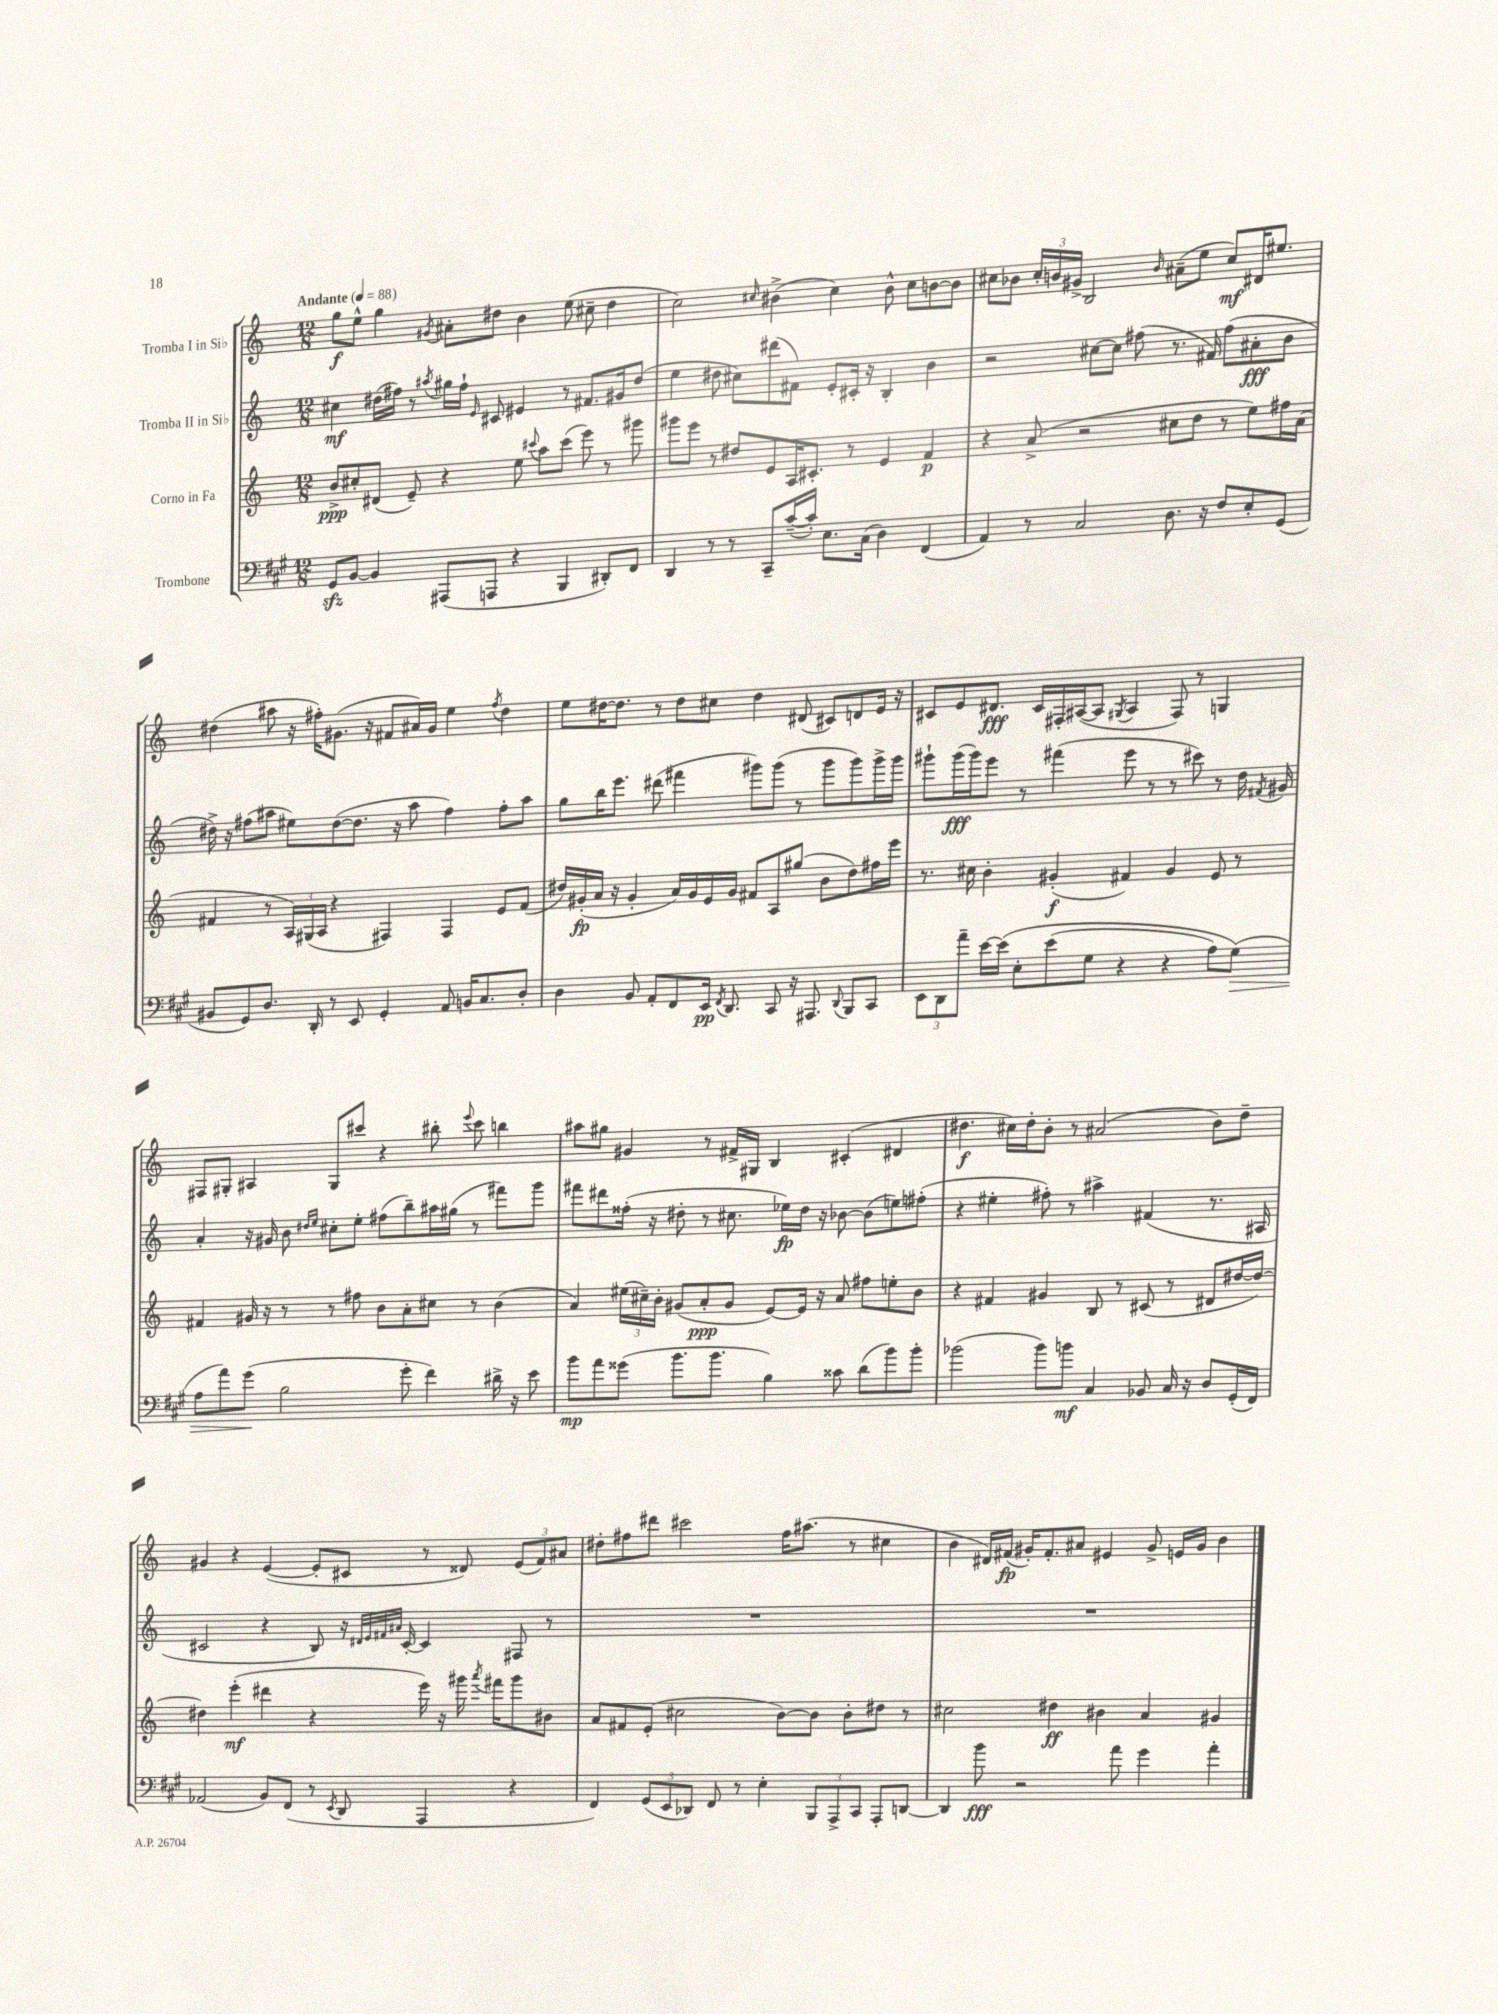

**kern	**kern	**kern	**kern
*staff4	*staff3	*staff2	*staff1
*clefF4	*clefG2	*clefG2	*clefG2
*k[f#c#g#]	*k[]	*k[]	*k[]
*M12/8	*M12/8	*M12/8	*M12/8
*MM88	*MM88	*MM88	*MM88
8GG#/L	8b^/L	4cc#\	8gg\L
[8BB/J	8cc#'/	.	8ee^^\J
4BB/]	(8d#/J	(16dd#\LL	4gg\
.	.	16ff#\JJ)	.
.	8e~/)	8r	.
.	.	8qaa#/	8qg#/
(8AAA#/L	4r	16gg#\LL	8a#'\L
.	.	16ff#`\JJ	.
.	.	16qqe/	.
8AAA/J	.	8c#/	8dd#\J
4r	8ee\	4e#/	4b\
.	8qqccc#/	.	.
.	8aa\L	.	.
4BBB/	(8ccc#\J	8r	(8ee\
.	8eee\)	8.f#/L	8cc#~\
8DD#'/L)	8r	.	4dd#\
.	.	16g#/k	.
8FF#/J	8ggg#\	(8dd#/J	.
=	=	=	=
4DD/	8ggg#\L	4ee\	2cc\)
.	8eee\J	.	.
8r	8r	8dd#\	.
8r	8dd#/L	8cc#\L)	.
.	.	.	16qqcc#/
8CC#~/L	8e/	(8ddd#\	(4b#^\
([16c#~/L	16A/K	8f#\J)	.
16c#'/]JJ)	8.c#'/J	.	.
8.E\L	.	8e'/L	4cc#\)
.	8r	16c#'/Jk	.
(16C#\Jk	.	16r	.
4D\)	4e/	4B'/	8b#^^\
.	.	.	8cc#\L
(4FF#/	4f/	4b\	[8b\
.	.	.	8b\]J
=	=	=	=
4AA/)	4r	2r	8cc#\L
.	.	.	8b-\J
8r	(8a^/	.	24cc#'/LL
.	.	.	24b/
.	.	.	24g#^/JJ
2C#/	2r	.	2B/
.	.	[8cc#\L	.
.	.	8cc#\]J	.
.	.	(8ff#\	.
.	.	.	16qqb/
8.D\	8cc#\L	8.r	(8a#~\L
.	8dd\J	.	8ee\J
16r	.	16f#/)	.
8F#/L	8r	(8ff#\L	8cc#/L)
8E'/	8ee\L)	8a#'\	16d#/K
.	.	.	8.ee#/J
(8GG#/J	16ff#\L	8b\J	.
.	(16a\JJ	.	.
=	=	=	=
8BB#/L	4f#/	16dd#^\)	(4dd#\
.	.	16r	.
8GG#/)	.	(8ff#\L	.
8.D/J	8r	8aa#\J	8aa#\
.	24A/LL)	8ee#\L)	16r
.	(24G#/	.	.
16DD'/	.	.	16ff#'\LK)
.	24A/JJ	.	.
8r	4r	([8dd#\	(8.g#\J
8EE/	.	8.dd#\]J	.
.	.	.	16r
4GG#'/	4F#/)	.	8f#/L
.	.	16r	.
.	.	8aa#\	16a#/L)
.	.	.	16g#/JJ
8AA/	4F#/	4ff#\)	4ee\
16BB/LK	.	.	.
8.C#/	.	.	.
.	.	.	8qff#/
.	8e/L	8ff#'\L	4dd#\
8D'/J	(8f#/J	8aa#\J	.
=	=	=	=
4D\	16dd#/LL)	8gg\L	8ee\L
.	(16g#'/	.	.
.	16a/JJ	16bb\K	[16dd#\K
.	16r	8.eee\J	8.dd#\]J
8BB/	4g#'/	.	.
8AA'/L	.	(8ddd#\	8r
8FF#/	16a/LL)	4fff#\	8dd#\L
.	16g#/	.	.
16EE/Jk	16e/	.	8cc#\J
8qFF#/	.	.	.
8.DD/	16g#/JJ	.	.
.	8f#/L	8ggg#\L)	4dd#\
8CC#/	8A/	(8ggg#\J	.
16r	(8gg#/J	8r	(8d#/
8.AAA#/	.	.	.
.	8b\L	8ggg#\L	8c#/L)
8qqDD/	.	.	.
8BBB/L	8dd#\)	8ggg#\)	8d/
8CC#/J	16ff#\L	16ggg#^\L	16e/Jk
.	16eee\JJ	16ggg#\JJ	16r
=	=	=	=
12EE\L	8.r	8ggg#`\L	8c#/L
12DD\	.	.	.
.	.	(16ggg#\L	8e/
12a~\J	.	.	.
.	16cc#\	16ggg#\J)	.
[16e\LL	4b'\	8eee\J	8.d#/J
&(16e\]JJ	.	.	.
8E'\L	.	8r	.
.	.	.	16c#/LL
(8e\	(4g#'/	(4fff#\	16F#'/
.	.	.	([16A#/J
8G#\J	.	.	8A#/]J
.	.	.	8qG#/
4r	4f#/)	8eee\	4A#/
.	.	8r	.
4r	4g#/	8r	8F#/)
.	.	8ccc#\)	8r
8A\L)	8e/	8r	4G/
(8G#\J&)	8r	16dd\	.
.	.	8qf#/	.
.	.	16g#/	.
=	=	=	=
8A\L	4f#/	4a'/	8F#/L
8a\)	.	.	8G#'/J
(8g#\J	16g#/	16r	4A#/
.	16r	16g#/	.
2B\	8r	8b\	.
.	.	16qqdd#/LL	.
.	.	16qqee/JJ	.
.	8r	8cc#'\L	8G#/L
.	8ff#\	8ee'\J	8ccc#/J
.	8b\L	(8ff#\L	4r
8g#'\	8a'\	8bb~\)	.
4f#\)	8cc#\J	16aa#\L	8bb#'\
.	.	(16gg#\JJ	.
.	.	.	8qqeee/
.	8r	8r	8ccc#\
16d#^\	(4b\	8fff#\L)	4bb\
16r	.	.	.
8e\	.	8ggg\J	.
=	=	=	=
8b\L	4a/)	8fff#\L	8aa#\L
8a\	.	8ddd#\	8gg#\J
(8g##\J	(24ee#\LL	(16ff##'\Jk	4g#/
.	24cc#~\)	.	.
.	.	16r	.
.	24b'\JJ	.	.
8.b\L	(8g#/L	8dd#'\	.
.	8a'/	8r	8r
8.b\J	.	.	.
.	8g#/J	8.cc#\	16f#^/LL
.	.	.	16G#/JJ
4B\)	[8e/L)	.	4B/
.	.	16ee-\LL)	.
.	16e/]Jk	16dd#\JJ	.
.	16r	16r	.
8c##\	8a/	[8b-\	(4c#'/
(8d\L	8ff#\L	(8b-\]L	.
8b\)	8ee'\	8ee\)	4d#/
8b'\J	8b\J	(8ff#'\J	.
=	=	=	=
(2b-\	4r	4r	4.dd#\
.	4f#/	4ee#'\	.
.	.	.	16cc#\LL)
.	.	.	16dd#'\J
8b-\L)	4g#/	8ff#'\)	8b'\J
8b\J	.	8r	8r
4C#/	8B/	4aa#^\	(2a#/
.	8r	.	.
8BB-/	(8c#/	(4f#/	.
16C#/	8r	.	.
16r	.	.	.
8D/L	8d#/L	8.r	8b\L)
(16GG#'/L	[16dd#/L	.	8dd#~\J
16FF#/JJ)	16dd#/_JJ)	16A#/	.
=	=	=	=
(2AA-/	4dd#\]	2c#/	4g#/
.	(4eee'\	.	4r
8BB/L)	4ddd#\	4r	([4e/
(8FF#/J	.	.	.
8r	4r	8B/)	8e'/]L
8qEE/	.	.	.
8DD/	.	16r	8c#/J
.	.	32qqd#/LLL	.
.	.	32qqe/	.
.	.	32qqf#/	.
.	.	32qqa#/JJJ	.
.	.	[16c#'/	.
4AAA/	16eee\)	4c#/]	8r
.	16r	.	.
.	16ggg#\	.	8d##/)
.	8qaaa/	.	.
.	16fff#\LK	.	.
4r	8ggg#\	8F#/	(12e/L
.	.	.	12f/)
.	8b#\J	8r	.
.	.	.	12a#/J
=	=	=	=
4FF#/)	8a/L	1.r	8dd#'\L
.	8f#/	.	8ff#\
(12GG#/L	(8e'/J	.	8ddd#\J
12EE/	.	.	.
.	2cc#\	.	2ccc#\
12DD-/J)	.	.	.
8FF#/	.	.	.
8r	.	.	.
4E'\	.	.	.
.	[8b\L)	.	16ff#\LK
.	.	.	(8.aa#\J
12BBB/L	8b\]J	.	.
12AAA^/	.	.	.
.	8b'\L	.	8r
12CC#/J	.	.	.
8AAA'/L	8dd#\J	.	4cc#\
[8DD/J	8r	.	.
=	=	=	=
4DD/]	2cc#\	1.r	4b\
8b\	.	.	16d#/LL)
.	.	.	(16f#/JJ
2r	.	.	16g#'/LK)
.	.	.	8.f#'/
.	4dd#\	.	.
.	.	.	8a#/J
.	4b#\	.	4e#/
8a\	.	.	.
4g#\	4a/	.	8g#^/
.	.	.	16e/LL
.	.	.	16g#/JJ
4a'\	4g#/	.	4b\
==	==	==	==
*-	*-	*-	*-
